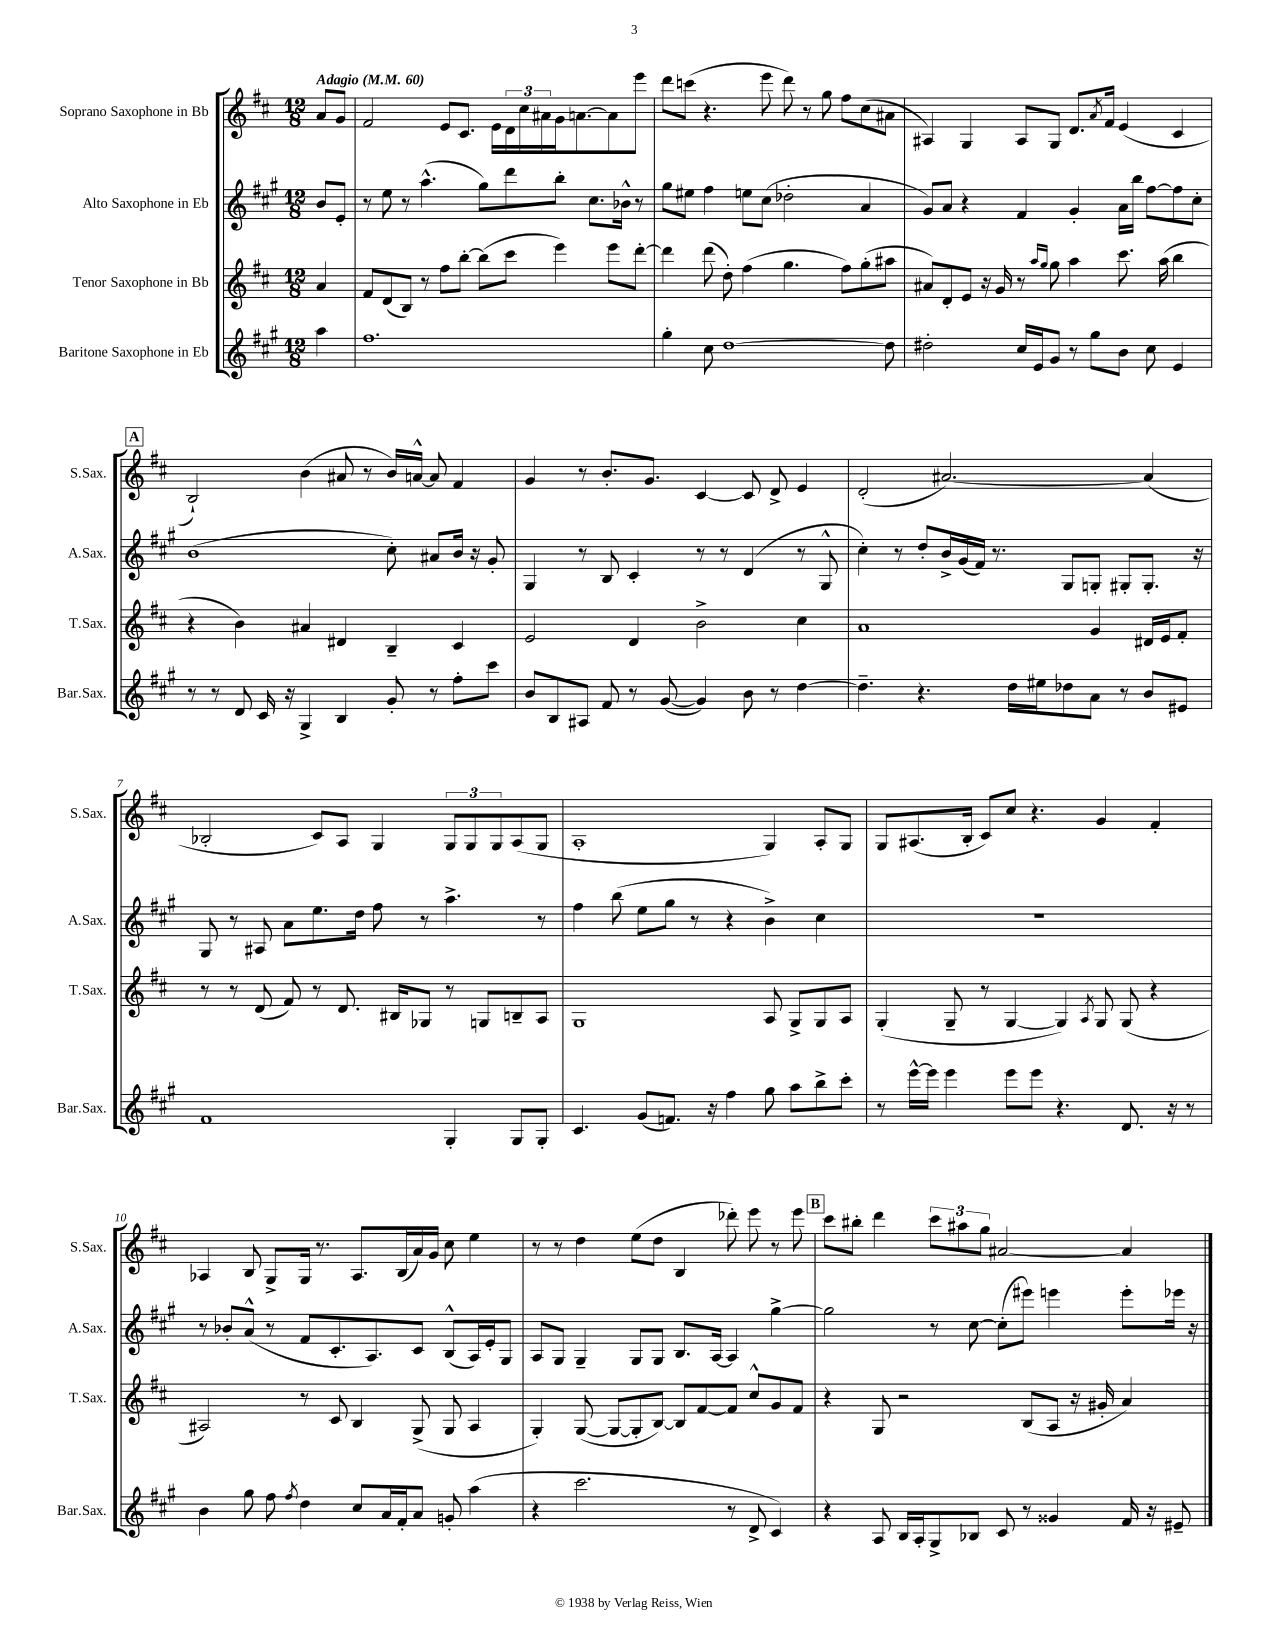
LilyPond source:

<<
\new StaffGroup <<
\new Staff = "s0" \with { instrumentName = "Soprano Saxophone in Bb" shortInstrumentName = "S.Sax." } {
    \clef treble \key d \major \numericTimeSignature \time 12/8 \partial 4 \tempo "Adagio" 4 = 60
    a'8 g'8 |
    fis'2 e'8 cis'8. e'16 \tuplet 3/2 { d'16 cis''16 ais'16 } g'16 a'8.~ a'8 e'''8 |
    d'''8 c'''8( r4. e'''8 d'''8) r8 g''8 fis''8 cis''8( ais'8 |
    ais4) g4 ais8 g8 d'8. \acciaccatura { a'8 } fis'16 e'4( cis'4 |
    \mark \markup { \box "A" } b2-!) b'4( ais'8 r8 b'16) a'16~-^ a'8 fis'4 |
    g'4 r8 b'8.-. g'8. cis'4~ cis'8 d'8-> e'4 |
    d'2-.( ais'2.~) ais'4( |
    bes2-. cis'8) a8 g4 \tuplet 3/2 { g8 g8 g8 } a8( g8 |
    a1-. g4) a8-. g8 |
    g8 ais8.( b16-. cis'8) cis''8 r4. g'4 fis'4-. |
    aes4 b8 g8-> g16 r8. aes8. b16( a'16) g'16 cis''8 e''4 |
    r8 r8 d''4 e''8( d''8 b4 des'''8-.) e'''8 r8 e'''8 |
    \mark \markup { \box "B" } cis'''8 bis''8-. d'''4 \tuplet 3/2 { cis'''8 ais''8 g''8 } ais'2~ ais'4 \bar "|." |
}
\new Staff = "s1" \with { instrumentName = "Alto Saxophone in Eb" shortInstrumentName = "A.Sax." } {
    \clef treble \key a \major \numericTimeSignature \time 12/8 \partial 4
    b'8 e'8-. |
    r8 e''8 r8 a''4.-^( gis''8) d'''8 b''8-. cis''8. bes'16-^ r8 |
    gis''8 eis''8 fis''4 e''8 cis''8( des''2-. a'4 |
    gis'8) a'8 r4 fis'4 gis'4-. a'16 b''16 fis''8~ fis''8 cis''8-. |
    \mark \markup { \box "A" } b'1( cis''8-.) ais'8 b'16 r16 gis'8-. |
    gis4 r8 b8 cis'4-. r8 r8 d'4( r8 gis8-^ |
    cis''4-.) r8 d''8-. b'16-> gis'16( fis'16) r8. gis8 g8-. gis8-. gis8.-. r16 |
    gis8 r8 ais8 a'8 e''8. d''16 fis''8 r8 a''4.-> r8 |
    fis''4 b''8( e''8 gis''8 r8 r4 b'4->) cis''4 |
    R1. |
    r8 bes'8-. a'8-^( r8 fis'8 cis'8.-. a8.) cis'8 b8-^( a16) e'16-. gis8 |
    a8 gis8 gis4-- gis8 gis8 b8. a16~ a4 gis''4~-> |
    \mark \markup { \box "B" } gis''2 r8 cis''8~ cis''8-.( eis'''8) e'''4 e'''8-. ees'''16 r16 \bar "|." |
}
\new Staff = "s2" \with { instrumentName = "Tenor Saxophone in Bb" shortInstrumentName = "T.Sax." } {
    \clef treble \key d \major \numericTimeSignature \time 12/8 \partial 4
    a'4 |
    fis'8 d'8( b8) r8 fis''8 b''8~-. b''8( cis'''8 e'''4) e'''8 d'''8~-. |
    d'''4 d'''8( d''8-.) fis''4( g''4. fis''8) g''8-.( ais''8 |
    ais'8) d'8-. e'8 r16 g'16 r8 \grace { a''16 g''16 } g''8 a''4 cis'''8. a''16( b''4 |
    \mark \markup { \box "A" } r4 b'4) ais'4 dis'4 b4-- cis'4 |
    e'2 d'4 b'2-> cis''4 |
    a'1 g'4 dis'16 e'16 fis'8-. |
    r8 r8 d'8( fis'8) r8 d'8. bis16 ges8 r8 g8 b8-- a8 |
    g1 a8 g8-> g8 a8 |
    g4-.( g8-- r8 g4~ g4) \acciaccatura { a8 } g8 g8( r4 |
    ais2) r8 cis'8 b4 g8->( g8 ais4 |
    g4-.) g8~( g8~ g8-. b8~) b8 fis'8~ fis'8 cis''8-^ g'8 fis'8 |
    \mark \markup { \box "B" } r4 g8 r2 b8( a8 r16 gis'16-. a'4) \bar "|." |
}
\new Staff = "s3" \with { instrumentName = "Baritone Saxophone in Eb" shortInstrumentName = "Bar.Sax." } {
    \clef treble \key a \major \numericTimeSignature \time 12/8 \partial 4
    a''4 |
    fis''1. |
    gis''4-. cis''8 d''1~ d''8 |
    dis''2-. cis''16 e'16 gis'8 r8 gis''8 b'8 cis''8 e'4 |
    \mark \markup { \box "A" } r8 r8 d'8 cis'16 r16 gis4-> b4 gis'8-. r8 fis''8-. cis'''8 |
    b'8 b8 ais8 fis'8 r8 gis'8~( gis'4) b'8 r8 d''4~ |
    d''4.-- r4. d''16 eis''16 des''8 a'8 r8 b'8 eis'8 |
    fis'1 gis4-. gis8 gis8-. |
    cis'4. gis'8( f'8.) r16 fis''4 gis''8 a''8 b''8-> cis'''8-. |
    r8 e'''16~-^ e'''16 e'''4 e'''8 e'''8 r4. d'8. r16 r8 |
    b'4 gis''8 fis''8 \acciaccatura { fis''8 } d''4 cis''8 a'16 fis'16-. a'8 g'8-. a''4( |
    r4 cis'''2. r8 d'8-> cis'4) |
    \mark \markup { \box "B" } r4 a8 b16 a16-. gis8-> bes8 cis'8 r8 gisis'4 fis'16 r16 eis'8-- \bar "|." |
}
>>
>>
